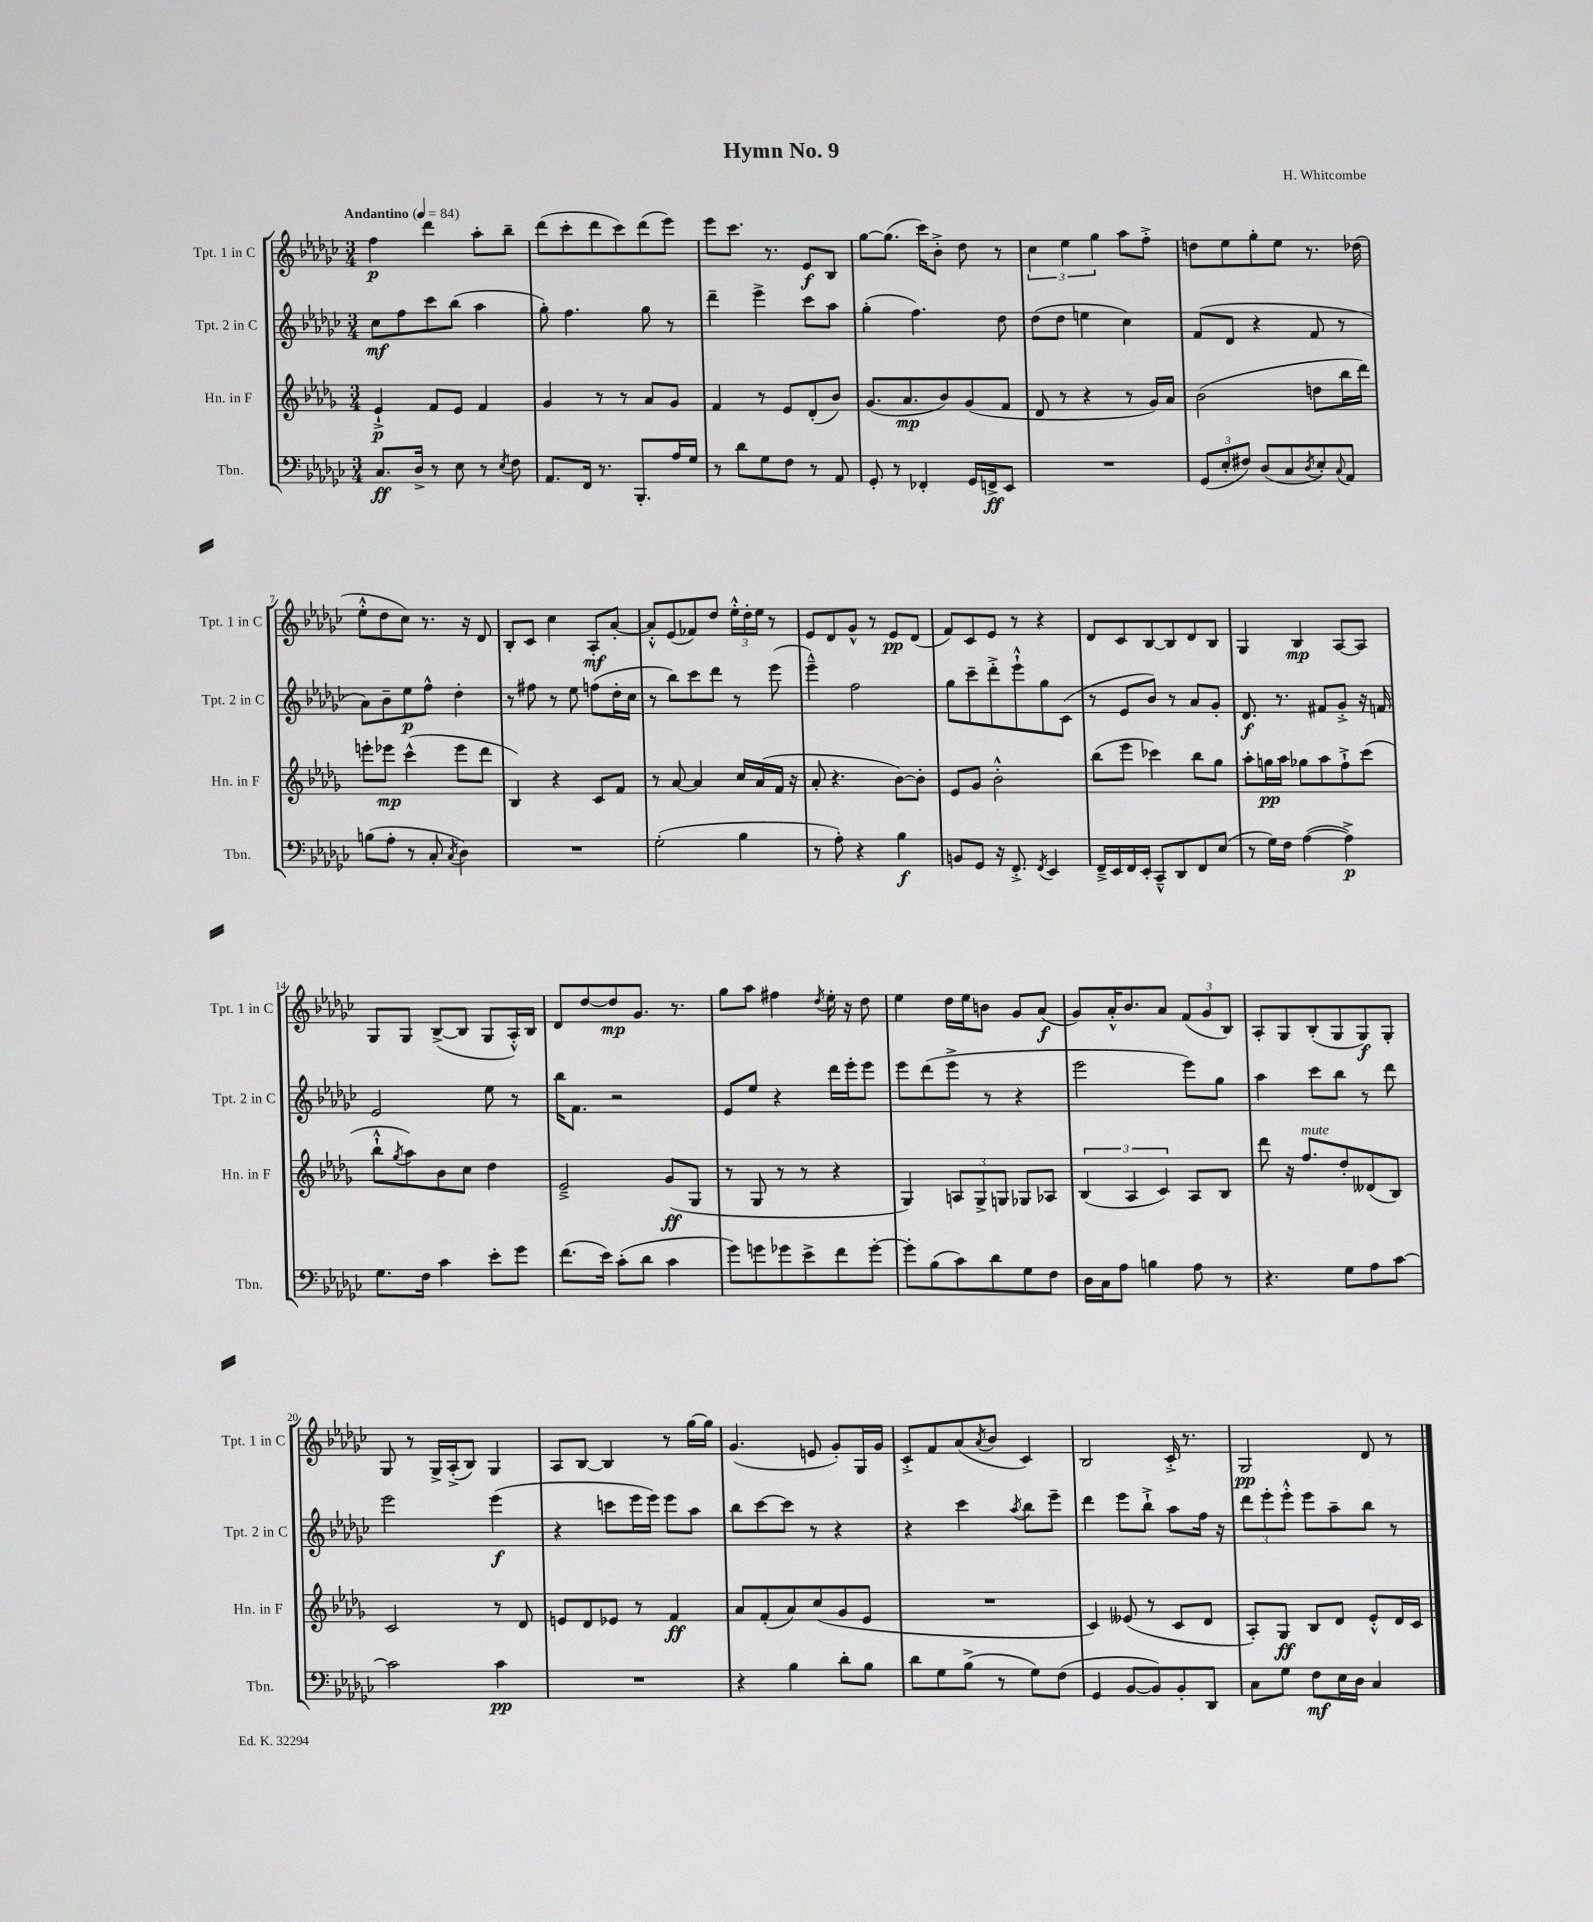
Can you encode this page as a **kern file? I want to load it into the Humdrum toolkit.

**kern	**dynam	**kern	**dynam	**kern	**dynam	**kern	**dynam
*part4	*part4	*part3	*part3	*part2	*part2	*part1	*part1
*staff4	*staff4	*staff3	*staff3	*staff2	*staff2	*staff1	*staff1
*I"Tbn.	*	*I"Hn. in F	*	*I"Tpt. 2 in C	*	*I"Tpt. 1 in C	*
*I'Tbn.	*	*I'Hn. in F	*	*I'Tpt. 2 in C	*	*I'Tpt. 1 in C	*
*clefF4	*	*clefG2	*	*clefG2	*	*clefG2	*
*k[b-e-a-d-g-c-]	*	*k[b-e-a-d-g-]	*	*k[b-e-a-d-g-c-]	*	*k[b-e-a-d-g-c-]	*
*M3/4	*	*M3/4	*	*M3/4	*	*M3/4	*
*MM84	*	*MM84	*	*MM84	*	*MM84	*
=1	=1	=1	=1	=1	=1	=1	=1
!	!	!	!	!	!	!LO:TX:a:B:t=Andantino	!
8.C-/L	ff	4e-`^/	p	8cc-\L	mf	4ff\	p
.	.	.	.	8ff\	.	.	.
16D-^/Jk	.	.	.	.	.	.	.
8r	.	8f/L	.	8ccc-\	.	4ddd-\	.
8E-\	.	8e-/J	.	(8bb-\J	.	.	.
8r	.	4f/	.	4aa-\	.	8aa-'\L	.
8qE-/	.	.	.	.	.	.	.
8F\	.	.	.	.	.	8bb-~\J	.
=2	=2	=2	=2	=2	=2	=2	=2
8.AA-/L	.	4g-/	.	8gg-'\)	.	(8ddd-\L	.
.	.	.	.	4.ff\	.	8ccc-'\	.
16FF/Jk	.	.	.	.	.	.	.
8.r	.	8r	.	.	.	8ddd-\	.
.	.	8r	.	.	.	8ccc-\)	.
8.BBB-'/L	.	.	.	.	.	.	.
.	.	8a-/L	.	8gg-\	.	(8ddd-\	.
16A-/L	.	8g-/J	.	8r	.	8eee-\J)	.
16G-/JJ	.	.	.	.	.	.	.
=3	=3	=3	=3	=3	=3	=3	=3
8r	.	4f/	.	4ddd-~\	.	8eee-\L	.
8d-\L	.	.	.	.	.	8.ccc-\J	.
8G-\	.	8r	.	4eee-^\	.	.	.
.	.	.	.	.	.	8.r	.
8F\J	.	8e-/L	.	.	.	.	.
8r	.	(8d-'/	.	8ccc-\L	.	8e-/L	f
8AA-/	.	8b-/J)	.	8aa-\J	.	8B-/J	.
=4	=4	=4	=4	=4	=4	=4	=4
8GG-'/	.	(8.g-/L	.	(4gg-'\	.	[8gg-\L	.
8r	.	.	.	.	.	(8.gg-\J]	.
.	.	8.a-/	mp	.	.	.	.
4FF-X'/	.	.	.	4.ff\)	.	.	.
.	.	.	.	.	.	16ccc-\KL)	.
.	.	8b-/)	.	.	.	8b-'^\J	.
16GG-/LL	.	(8g-/	.	.	.	8dd-\	.
16FFn^/J	ff	.	.	.	.	.	.
8EE-/J	.	8f/J	.	8dd-\	.	8r	.
=5	=5	=5	=5	=5	=5	=5	=5
2.r	.	8d-/	.	(8dd-\L	.	6cc-\	.
.	.	8r	.	8dd-\J	.	.	.
.	.	.	.	.	.	6ee-\	.
.	.	4r	.	4een\	.	.	.
.	.	.	.	.	.	6gg-\	.
.	.	8r	.	4cc-\)	.	8aa-\L	.
.	.	16g-/LL)	.	.	.	8ff'^\J	.
.	.	16a-/JJ	.	.	.	.	.
=6	=6	=6	=6	=6	=6	=6	=6
(12GG-/L	.	(2b-\	.	(8f/L	.	8ddn\L	.
12E-'/	.	.	.	.	.	.	.
.	.	.	.	8d-/J	.	8ee-\	.
12F#X/J)	.	.	.	.	.	.	.
(8D-/L	.	.	.	4r	.	8gg-'\	.
8C-/	.	.	.	.	.	8ee-\J	.
8qD-/	.	.	.	.	.	.	.
8E-'/)	.	8ddn\L	.	8f/	.	8.r	.
8qqC-/	.	.	.	.	.	.	.
8AA-/J	.	16bb-\L	.	8r	.	.	.
.	.	16ddd-\JJ)	.	.	.	(16dd-X\	.
!!LO:LB:g=z
=7	=7	=7	=7	=7	=7	=7	=7
(8Bn\L	.	8eeen'\L	.	8a-\L)	.	8ee-'^^\L	.
8A-'\J	.	8eee-X\J	mp	8b-~\	.	8dd-\	.
8r	.	(4ccc^^\	.	8ee-\	p	8cc-\J)	.
8C-'/	.	.	.	8ff^^\J	.	8.r	.
8qC-/	.	.	.	.	.	.	.
4D-\)	.	8eee-\L	.	4dd-'\	.	.	.
.	.	.	.	.	.	16r	.
.	.	8ddd-\J	.	.	.	8d-/	.
=8	=8	=8	=8	=8	=8	=8	=8
2.r	.	4B-/)	.	8r	.	8B-'/L	.
.	.	.	.	8ff#X\	.	8c-/J	.
.	.	4r	.	8r	.	4cc-\	.
.	.	.	.	8ee-\	.	.	.
.	.	8c/L	.	(8ffn\L	.	8A-'/L	mf
.	.	8f/J	.	16dd-'\L	.	[8a-'/J	.
.	.	.	.	16cc-\JJ	.	.	.
=9	=9	=9	=9	=9	=9	=9	=9
(2G-'\	.	8r	.	8r	.	8a-'^^/L]	.
.	.	[8a-/	.	8bb-\L)	.	(8e-/	.
.	.	4a-/]	.	8ccc-\	.	8f-X/)	.
.	.	.	.	8ddd-\J	.	8dd-/J	.
4B-\	.	16cc/LL	.	8r	.	24ee-'^^\LL	.
.	.	.	.	.	.	24dd-'\	.
.	.	(16a-/	.	.	.	.	.
.	.	.	.	.	.	24ee-\JJ	.
.	.	16f/JJ	.	(8eee-\	.	8r	.
.	.	16r	.	.	.	.	.
=10	=10	=10	=10	=10	=10	=10	=10
8r	.	8a-'/	.	4eee-~^^\)	.	8e-/L	.
8A-'\)	.	4.r	.	.	.	8d-/	.
4r	.	.	.	2ff\	.	8g-^^/J	.
.	.	.	.	.	.	8r	.
4B-\	f	[8b-\L)	.	.	.	8e-/L	pp
.	.	8b-'\J]	.	.	.	(8d-/J	.
=11	=11	=11	=11	=11	=11	=11	=11
8BBn/L	.	8e-/L	.	8gg-\L	.	8f/L)	.
8GG-/J	.	8g-/J	.	8ccc-~\	.	8c-/	.
16r	.	2b-'^^\	.	8ddd-'^\	.	8e-/J	.
8.FF'^/	.	.	.	.	.	.	.
.	.	.	.	8eee-`^^\	.	8r	.
8qFF/	.	.	.	.	.	.	.
4EE-/	.	.	.	8gg-\	.	4r	.
.	.	.	.	(8c-\J	.	.	.
=12	=12	=12	=12	=12	=12	=12	=12
16FF~^/LL	.	(8bb-\L	.	8r	.	8d-/L	.
16EE-/	.	.	.	.	.	.	.
16FF/	.	8eee-\J	.	8e-/L	.	8c-/	.
16EE-'/JJ	.	.	.	.	.	.	.
8CC-~^^/L	.	4ccc-X\)	.	8b-/J)	.	[8B-/	.
8DD-/	.	.	.	8r	.	8B-/]	.
8FF/	.	8bb-\L	.	8a-/L	.	8d-/	.
(8E-/J	.	8gg-\J	.	8g-'/J	.	8B-/J	.
=13	=13	=13	=13	=13	=13	=13	=13
8r	.	8aa-'\L	.	8.d-/	f	4G-/	.
16G-\LL)	.	16ggn\L	pp	.	.	.	.
16F\JJ	.	16aa-\JJ	.	8.r	.	.	.
([4A-\	.	8gg-X\L	.	.	.	4B-/	mp
.	.	8aa-\	.	8f#X/L	.	.	.
4A-^\])	p	8ff`^\	.	8g-'^/J	.	[8A-/L	.
.	.	(8ccc\J	.	16r	.	8A-/J]	.
.	.	.	.	16fn/	.	.	.
!!LO:LB:g=z
=14	=14	=14	=14	=14	=14	=14	=14
8.G-\L	.	8bb-`^^\L	.	2e-/	.	8G-/L	.
.	.	8qgg-/	.	.	.	.	.
.	.	8aa-\)	.	.	.	8G-/J	.
16F\Jk	.	.	.	.	.	.	.
4c-\	.	8b-\	.	.	.	([8B-^/L	.
.	.	8cc\J	.	.	.	8B-/J]	.
8e-'\L	.	4dd-\	.	8ee-\	.	8G-/L	.
8g-\J	.	.	.	8r	.	16A-'^^/L)	.
.	.	.	.	.	.	16B-/JJ	.
=15	=15	=15	=15	=15	=15	=15	=15
(8.f\L	.	2e-~^/	.	16bb-\KL	.	8d-/L	.
.	.	.	.	8.f\J	.	.	.
.	.	.	.	.	.	[8dd-/	.
16e-\Jk)	.	.	.	.	.	.	.
(8c-'\L	.	.	.	2r	.	8dd-/]	mp
8d-\J	.	.	.	.	.	8.g-/J	.
4c-\	.	(8g-/L	ff	.	.	.	.
.	.	.	.	.	.	8.r	.
.	.	8G-/J	.	.	.	.	.
=16	=16	=16	=16	=16	=16	=16	=16
8g-\L)	.	8r	.	8e-/L	.	8gg-\L	.
8gn\	.	8G-/	.	8ee-/J	.	8aa-\J	.
8g-X\	.	8r	.	4r	.	4ff#X\	.
8e-^\	.	8r	.	.	.	.	.
.	.	.	.	.	.	8qdd-/	.
8f\	.	4r	.	16ddd-\LL	.	16ee-'\	.
.	.	.	.	16eee-'\J	.	16r	.
[8g-'\J	.	.	.	8eee-\J	.	8dd-\	.
=17	=17	=17	=17	=17	=17	=17	=17
8g-'\L]	.	4G-/)	.	8eee-\L	.	4ee-\	.
(8B-\	.	.	.	(8ddd-\	.	.	.
8c-\)	.	12An/L	.	8eee-^\J	.	16dd-\LL	.
.	.	.	.	.	.	16ee-\J	.
.	.	12G-^/	.	.	.	.	.
8d-\	.	.	.	8r	.	8bn\J	.
.	.	12Gn/J	.	.	.	.	.
8G-\	.	8G-X/L	.	4r	.	8g-/L	.
8F\J	.	8A-X/J	.	.	.	(8a-/J	f
=18	=18	=18	=18	=18	=18	=18	=18
16D-\LL	.	(6B-/	.	2eee-\	.	8g-/L)	.
16C-\J	.	.	.	.	.	.	.
8A-\J	.	.	.	.	.	16a-'^^/K	.
.	.	6A-/	.	.	.	.	.
.	.	.	.	.	.	8.b-/	.
4Bn\	.	.	.	.	.	.	.
.	.	6c/)	.	.	.	.	.
.	.	.	.	.	.	8a-/J	.
8A-\	.	8A-/L	.	8eee-\L)	.	(12f/L	.
.	.	.	.	.	.	12g-/	.
8r	.	8B-/J	.	8gg-\J	.	.	.
.	.	.	.	.	.	12B-/J)	.
=19	=19	=19	=19	=19	=19	=19	=19
4.r	.	8ddd-\	.	4aa-\	.	8A-'/L	.
.	.	16r	.	.	.	8G-/	.
!	!	!LO:TX:a:i:t=mute	!	!	!	!	!
.	.	8.ff/L	.	.	.	.	.
.	.	.	.	8ccc-\L	.	(8B-'/	.
8G-\L	.	8dd-'/	.	8bb-\J	.	8G-/	.
8A-\	.	(8d--X/	.	8r	.	8G-/)	f
[8c-\J	.	8B-/J)	.	8ddd-\	.	8G-'/J	.
!!LO:LB:g=z
=20	=20	=20	=20	=20	=20	=20	=20
2c-\]	.	2c/	.	2eee-\	.	8G-/	.
.	.	.	.	.	.	8r	.
.	.	.	.	.	.	16G-^/LL	.
.	.	.	.	.	.	(16A-'^/J	.
.	.	.	.	.	.	8B-/J)	.
4c-\	pp	8r	.	(4eee-\	f	4G-/	.
.	.	8d-/	.	.	.	.	.
=21	=21	=21	=21	=21	=21	=21	=21
2.r	.	8en/L	.	4r	.	8A-/L	.
.	.	8d-/	.	.	.	[8B-/J	.
.	.	8e-X/J	.	8cccn\L	.	4B-/]	.
.	.	8r	.	16eee-\L	.	.	.
.	.	.	.	16eee-\JJ)	.	.	.
.	.	4f/	ff	8eee-\L	.	8r	.
.	.	.	.	8aa-\J	.	[16gg-\LL	.
.	.	.	.	.	.	16gg-\JJ]	.
=22	=22	=22	=22	=22	=22	=22	=22
4r	.	8a-/L	.	8bb-\L	.	(4.g-/	.
.	.	(8f'/	.	[8ccc-\	.	.	.
4B-\	.	8a-/)	.	8ccc-\J]	.	.	.
.	.	(8cc/	.	8r	.	8en/	.
8d-'\L	.	8g-/	.	4r	.	8g-'/L)	.
8B-\J	.	8e-/J	.	.	.	16G-/L	.
.	.	.	.	.	.	16g-/JJ	.
=23	=23	=23	=23	=23	=23	=23	=23
8d-\L	.	2.r	.	4r	.	8c-'^/L	.
8G-\	.	.	.	.	.	8f/	.
(8B-^\J	.	.	.	4ccc-\	.	(8a-/	.
.	.	.	.	.	.	8qa-/	.
8r	.	.	.	.	.	8b-/J	.
.	.	.	.	8qaa-/	.	.	.
8G-\L)	.	.	.	8bb-\L	.	4c-/)	.
(8F\J	.	.	.	8eee-~\J	.	.	.
=24	=24	=24	=24	=24	=24	=24	=24
4GG-/	.	4c/)	.	4ddd-\	.	2B-/	.
[8BB-/L	.	(8e--X/	.	8eee-\L	.	.	.
8BB-/])	.	8r	.	8bb-`^\J	.	.	.
8BB-'/	.	8c/L	.	8aa-\L	.	16c-'^/	.
.	.	.	.	.	.	8.r	.
8DD-/J	.	8d-/J	.	16ff\Jk	.	.	.
.	.	.	.	16r	.	.	.
=25	=25	=25	=25	=25	=25	=25	=25
8C-\L	.	8A-'/L)	.	12ddd-\L	.	2G-/	pp
.	.	.	.	12eee-'\	.	.	.
8G-\J	.	8G-/J	ff	.	.	.	.
.	.	.	.	12eee-'^^\J	.	.	.
8F\L	mf	8B-/L	.	8eee-\L	.	.	.
16E-\L	.	8d-/J	.	8aa-~\	.	.	.
16D-\JJ	.	.	.	.	.	.	.
4C-/	.	8e-'^^/L	.	8bb-\J	.	8d-/	.
.	.	16d-/L	.	8r	.	8r	.
.	.	16c/JJ	.	.	.	.	.
==	==	==	==	==	==	==	==
*-	*-	*-	*-	*-	*-	*-	*-
